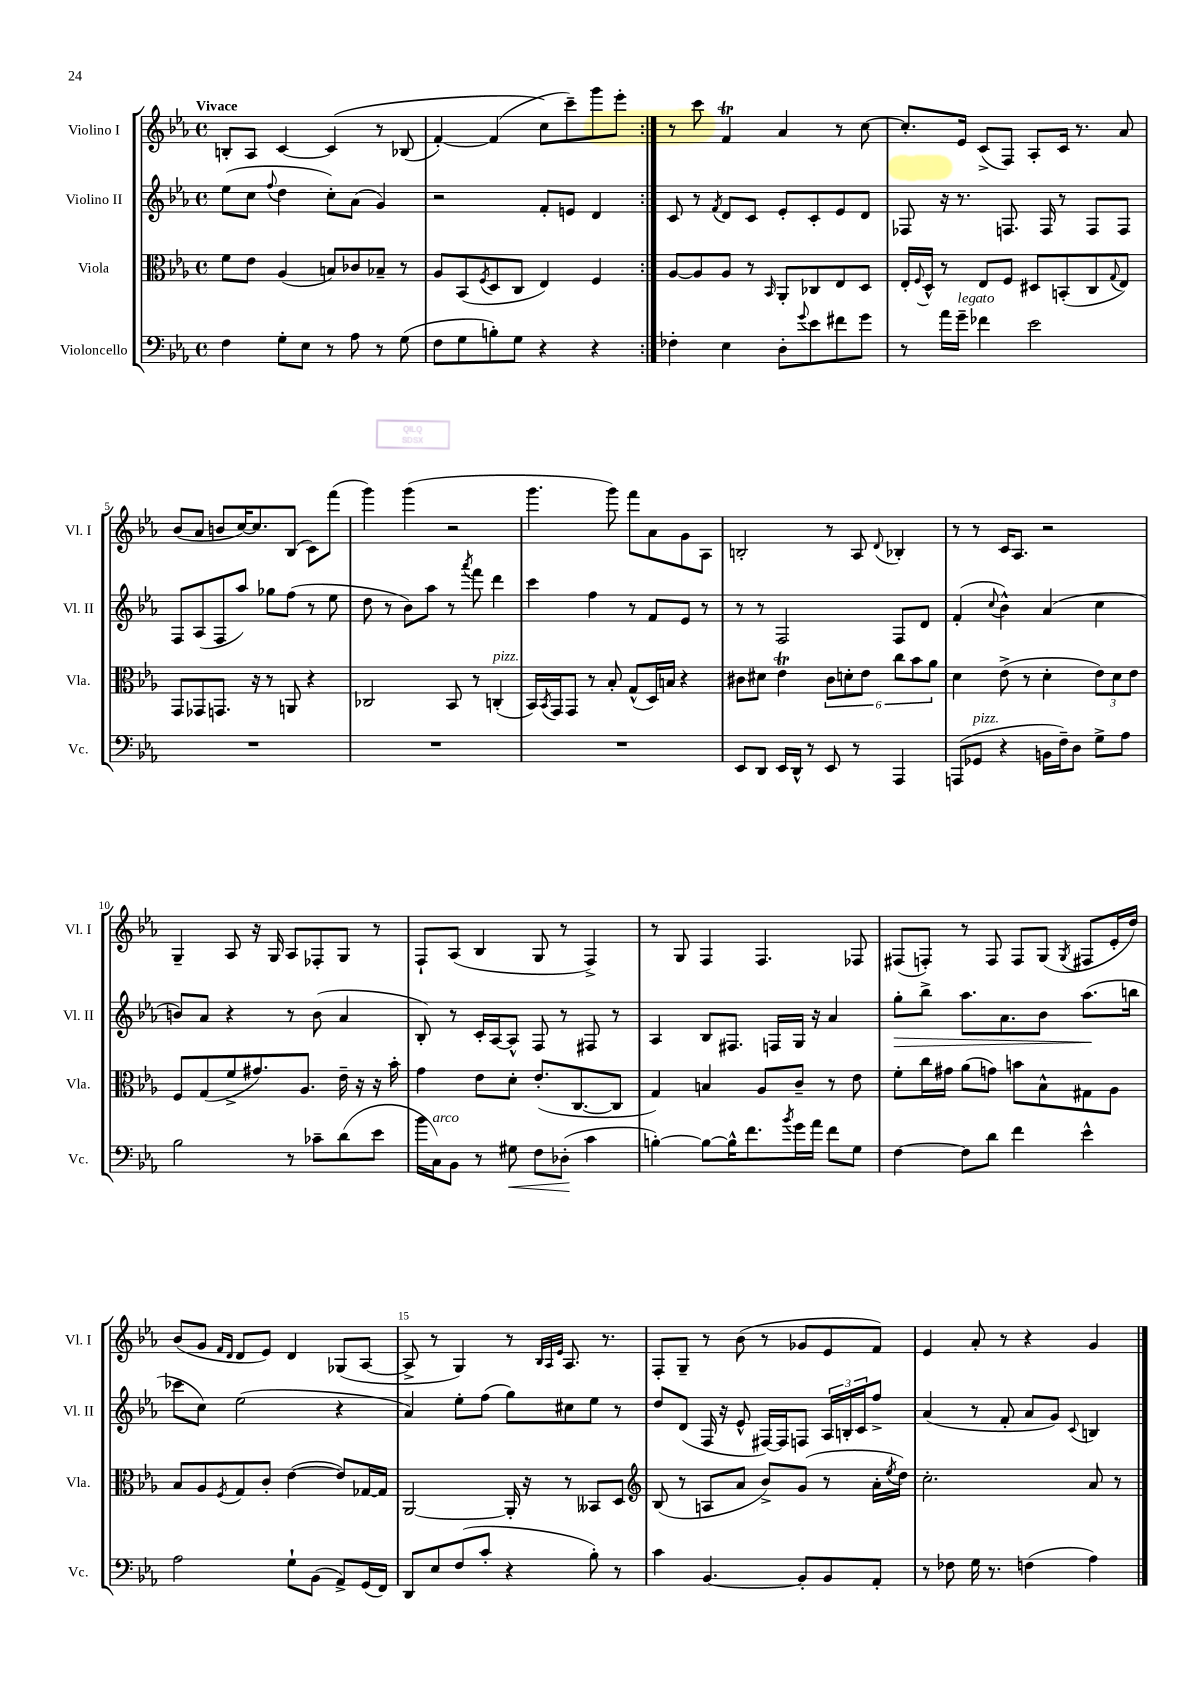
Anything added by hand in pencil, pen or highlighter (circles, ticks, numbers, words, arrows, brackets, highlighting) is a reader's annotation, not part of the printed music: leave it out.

**kern	**dynam	**kern	**kern	**dynam	**kern
*part4	*part4	*part3	*part2	*part2	*part1
*staff4	*staff4	*staff3	*staff2	*staff2	*staff1
*I"Violoncello	*	*I"Viola	*I"Violino II	*	*I"Violino I
*I'Vc.	*	*I'Vla.	*I'Vl. II	*	*I'Vl. I
*clefF4	*	*clefC3	*clefG2	*	*clefG2
*k[b-e-a-]	*	*k[b-e-a-]	*k[b-e-a-]	*	*k[b-e-a-]
*M4/4	*	*M4/4	*M4/4	*	*M4/4
*met(c)	*	*met(c)	*met(c)	*	*met(c)
=1	=1	=1	=1	=1	=1
!	!	!	!	!	!LO:TX:a:B:t=Vivace
4F\	.	8f\L	(8ee-\L	.	8Bn'/L
.	.	8e-\J	8cc\J	.	8A-/J
.	.	.	8qqff/	.	.
8G'\L	.	(4A-/	4dd\	.	[4c/
8E-\J	.	.	.	.	.
8r	.	8Bn/L)	8cc'\L)	.	(4c/]
8A-\	.	8c-X/	(8a-\J	.	.
8r	.	8B-X~/J	4g/)	.	8r
(8G\	.	8r	.	.	(8B-X/
=2	=2	=2	=2	=2	=2
8F\L	.	8A-/L	2r	.	[4f'/)
8G\	.	(8BB-/	.	.	.
.	.	8qF/	.	.	.
8Bn'\)	.	8D/	.	.	(4f/]
8G\J	.	8C/J	.	.	.
4r	.	4E-/)	8f'/L	.	8cc\L)
.	.	.	8en/J	.	8ccc~\)
4r	.	4F/	4d/	.	8ggg\
.	.	.	.	.	8eee-'\J
=3:|!	=3:|!	=3:|!	=3:|!	=3:|!	=3:|!
4F-X'\	.	[8A-/L	8c/	.	8r
.	.	8A-/]	8r	.	8ccc\
.	.	.	8qf/	.	.
4E-\	.	8A-/J	8d/L	.	4fT/
.	.	8r	8c/J	.	.
.	.	16qqBB-/	.	.	.
8D'\L	.	8AA-'/L	8e-'/L	.	4a-/
8qqg/	.	.	.	.	.
8e-\	.	8C-X/	8c'/	.	.
8f#X\	.	8E-/	8e-/	.	8r
8g\J	.	8D/J	8d/J	.	[8cc\
=4	=4	=4	=4	=4	=4
8r	.	16E-'/LL	8F-X/	.	8.cc'/L]
.	.	8qqF/	.	.	.
.	.	16D^^/JJ	.	.	.
16a-\LL	.	8r	16r	.	.
!LO:TX:a:i:t=legato	!	!	!	!	!
16g~\JJ	.	.	8.r	.	16e-/Jk
4f-X\	.	8E-/L	.	.	(8c^/L
.	.	8F/J	8.Fn/	.	8F/J)
2e-\	.	8D#X/L	.	.	8A-'/L
.	.	.	16F/	.	.
.	.	(8BBn'/	8r	.	16c/Jk
.	.	.	.	.	8.r
.	.	8C/	8F/L	.	.
.	.	8qqG/	.	.	.
.	.	8E-/J)	8F/J	.	8a-/
!!LO:LB:g=z
=5	=5	=5	=5	=5	=5
1r	.	8GG/L	8F/L	.	(8b-/L
.	.	8GG-X/	(8A-/	.	8a-/J
.	.	8.GGn/J	8F/	.	8bn/L
.	.	.	8aa-/J)	.	[16cc/K)
.	.	16r	.	.	8.cc/]
.	.	8r	8gg-X\L	.	.
.	.	8AAn/	(8ff\J	.	(8B-/J
.	.	4r	8r	.	8c\L)
.	.	.	8ee-\	.	(8fff\J
=6	=6	=6	=6	=6	=6
1r	.	2C-X/	8dd\	.	4ggg\)
.	.	.	8r	.	.
.	.	.	8b-\L)	.	(4ggg\
.	.	.	8aa-\J	.	.
.	.	8BB-/	8r	.	2r
.	.	.	8qaaa-/	.	.
.	.	8r	8fff\	.	.
!	!	!LO:TX:a:i:t=pizz.	!	!	!
.	.	(4Cn'/	4ddd\	.	.
=7	=7	=7	=7	=7	=7
1r	.	16BB-/LL)	4ccc\	.	4.ggg\
.	.	8qBB-/	.	.	.
.	.	16GG/J	.	.	.
.	.	8GG/J	.	.	.
.	.	8r	4ff\	.	.
.	.	8B-'/	.	.	8ggg\)
.	.	(8G^^/L	8r	.	8fff\L
.	.	16D/L)	8f/L	.	8a-\
.	.	16Bn/JJ	.	.	.
.	.	4r	8e-/J	.	8g\
.	.	.	8r	.	8A-\J
=8	=8	=8	=8	=8	=8
8EE-/L	.	8c#X\L	8r	.	2Bn'/
8DD/J	.	8d#X\J	8r	.	.
16EE-/LL	.	4e-T\	2F/	.	.
16DD^^/JJ	.	.	.	.	.
8r	.	.	.	.	.
8EE-/	.	12c#\L	.	.	8r
.	.	12dn'\	.	.	.
8r	.	.	.	.	8A-/
.	.	12e-\J	.	.	.
.	.	.	.	.	8qqd/
4AAA-/	.	12cc\L	8F/L	.	4B-X'/
.	.	12b-\	.	.	.
.	.	.	8d/J	.	.
.	.	12a-\J	.	.	.
=9	=9	=9	=9	=9	=9
(8AAAn/L	.	4d\	(4f'/	.	8r
!LO:TX:a:i:t=pizz.	!	!	!	!	!
8GG-X/J	.	.	.	.	8r
.	.	.	8qqcc/	.	.
4r	.	(8e-^\	4b-^^\)	.	16c/KL
.	.	.	.	.	8.A-/J
.	.	8r	.	.	.
16BBn\LL	.	4d'\	(4a-/	.	2r
16F~\J)	.	.	.	.	.
8D\J	.	.	.	.	.
8G^\L	.	12e-\L)	4cc\	.	.
.	.	12d\	.	.	.
8A-\J	.	.	.	.	.
.	.	12e-\J	.	.	.
!!LO:LB:g=z
=10	=10	=10	=10	=10	=10
2B-\	.	8F/L	8bn/L)	.	4G~/
.	.	(8G/	8a-/J	.	.
.	.	8f^/	4r	.	8A-/
.	.	8.g#X/)	.	.	16r
.	.	.	.	.	16G/
8r	.	.	8r	.	8A-/L
.	.	8.A-/J	.	.	.
8c-X~\L	.	.	(8b\	.	8F-X'/
(8d\	.	16e-~\	4a-/	.	8G/J
.	.	16r	.	.	.
8e-\J	.	16r	.	.	8r
.	.	16b-'\	.	.	.
=11	=11	=11	=11	=11	=11
16b-\LL	.	4g\	8B-'/)	.	8F`/L
!LO:TX:a:i:t=arco	!	!	!	!	!
16C\J)	.	.	.	.	.
8BB-\J	.	.	8r	.	(8A-/J
8r	.	8e-\L	16c'/LL	.	4B-/
.	.	.	[16A-/J	.	.
!	!LO:HP:b	!	!	!	!
8G#X\	<	8d'\J	8A-^^/J]	.	.
8F\L	.	(8.e-'/L	8F/	.	8G/
(8D-X'\J	.	.	8r	.	8r
.	.	[8.C/	.	.	.
4c\	[	.	8F#X/	.	4F^/)
.	.	8C/J]	8r	.	.
=12	=12	=12	=12	=12	=12
[4Bn'\)	.	4G/)	4A-/	.	8r
.	.	.	.	.	8G/
8B\L_	.	4Bn/	8B-/L	.	4F/
16B^^\K]	.	.	8.F#X/J	.	.
8.f\	.	.	.	.	.
.	.	8A-/L	.	.	4.F/
.	.	.	16Fn/LL	.	.
8qb-/	.	.	.	.	.
16g\L	.	8c~/J	16G/JJ	.	.
16a-\JJ	.	.	16r	.	.
8f\L	.	8r	4a-/	.	.
8G\J	.	8e-\	.	.	8F-X/
=13	=13	=13	=13	=13	=13
!	!	!	!	!LO:HP:b	!
[4F\	.	8f'\L	8gg'\L	>	(8F#X/L
.	.	16cc\L	8bb-^\J	.	8Fn'/J)
.	.	16g#X\JJ	.	.	.
8F\L]	.	(8a-\L	8.aa-\L	.	8r
8d\J	.	8gn\J)	.	.	8F/
.	.	.	8.a-\	.	.
4f\	.	8bn\L	.	.	8F/L
.	.	8B-^^\	8b-\J	.	(8G/J
.	.	.	.	.	8qG/
4e-^^\	.	8G#X\	(8.aa-\L	.	8F#X/L
.	.	8A-\J	.	.	16e-'/L
.	.	.	16bbn\Jk	]	16dd/JJ)
!!LO:LB:g=z
=14	=14	=14	=14	=14	=14
2A-\	.	8B-/L	8ccc-X\L	.	(8b-/L
.	.	8A-/	8cc\J)	.	8g/J
.	.	.	.	.	16qqf/LL
.	.	8qF/	.	.	16qqd/JJ
.	.	8G/	(2ee-\	.	8d/L
.	.	8c'/J	.	.	8e-/J)
8G`\L	.	([4e-\	.	.	4d/
(8BB-\J	.	.	.	.	.
8AA-^/L)	.	8e-/L])	4r	.	(8G-X/L
(16GG/L	.	[16G-X/L	.	.	[8A-/J
16FF/JJ)	.	16G-/JJ]	.	.	.
=15	=15	=15	=15	=15	=15
8DD/L	.	[2AA-/	4a-/)	.	8A-^/]
8E-/	.	.	.	.	8r
(8F/	.	.	8ee-'\L	.	4G/)
8c'/J	.	.	(8ff\J	.	.
4r	.	16AA-'/]	8gg\L)	.	8r
.	.	16r	.	.	.
.	.	.	.	.	32qqB-/LLL
.	.	.	.	.	32qqA-/
.	.	.	.	.	32qqe-/JJJ
.	.	8r	8cc#X\	.	8.A-/
8B-'\)	.	8BB--X/L	8ee-\J	.	.
.	.	.	.	.	8.r
8r	.	8D/J	8r	.	.
=16	=16	=16	=16	=16	=16
*	*	*clefG2	*	*	*
4c\	.	(8B-/	8dd/L	.	8F'/L
.	.	8r	(8d/J	.	8G~/J
[4.BB-/	.	8An/L	16F/	.	8r
.	.	.	16r	.	.
.	.	8a-/J	8e-^^/	.	(8b-\
.	.	8b-^/L)	[16F#X/LL)	.	8r
.	.	.	16F#/J]	.	.
8BB-'/L]	.	(8g/J	8Fn/J	.	8g-X/L
8BB-/	.	8r	24A-/LL	.	8e-/
.	.	.	24Bn'/	.	.
.	.	.	24c/J	.	.
8AA-'/J	.	16a-'\LL	8ff^/J	.	8f/J)
.	.	8qee-/	.	.	.
.	.	16dd\JJ)	.	.	.
=17	=17	=17	=17	=17	=17
8r	.	2.cc'\	(4a-/	.	4e-/
8F-X\	.	.	.	.	.
16G\	.	.	8r	.	8a-'/
8.r	.	.	.	.	.
.	.	.	8f'/	.	8r
(4Fn\	.	.	8a-/L	.	4r
.	.	.	8g/J)	.	.
.	.	.	8qqc/	.	.
4A-\)	.	8a-/	4Bn/	.	4g/
.	.	8r	.	.	.
==	==	==	==	==	==
*-	*-	*-	*-	*-	*-
